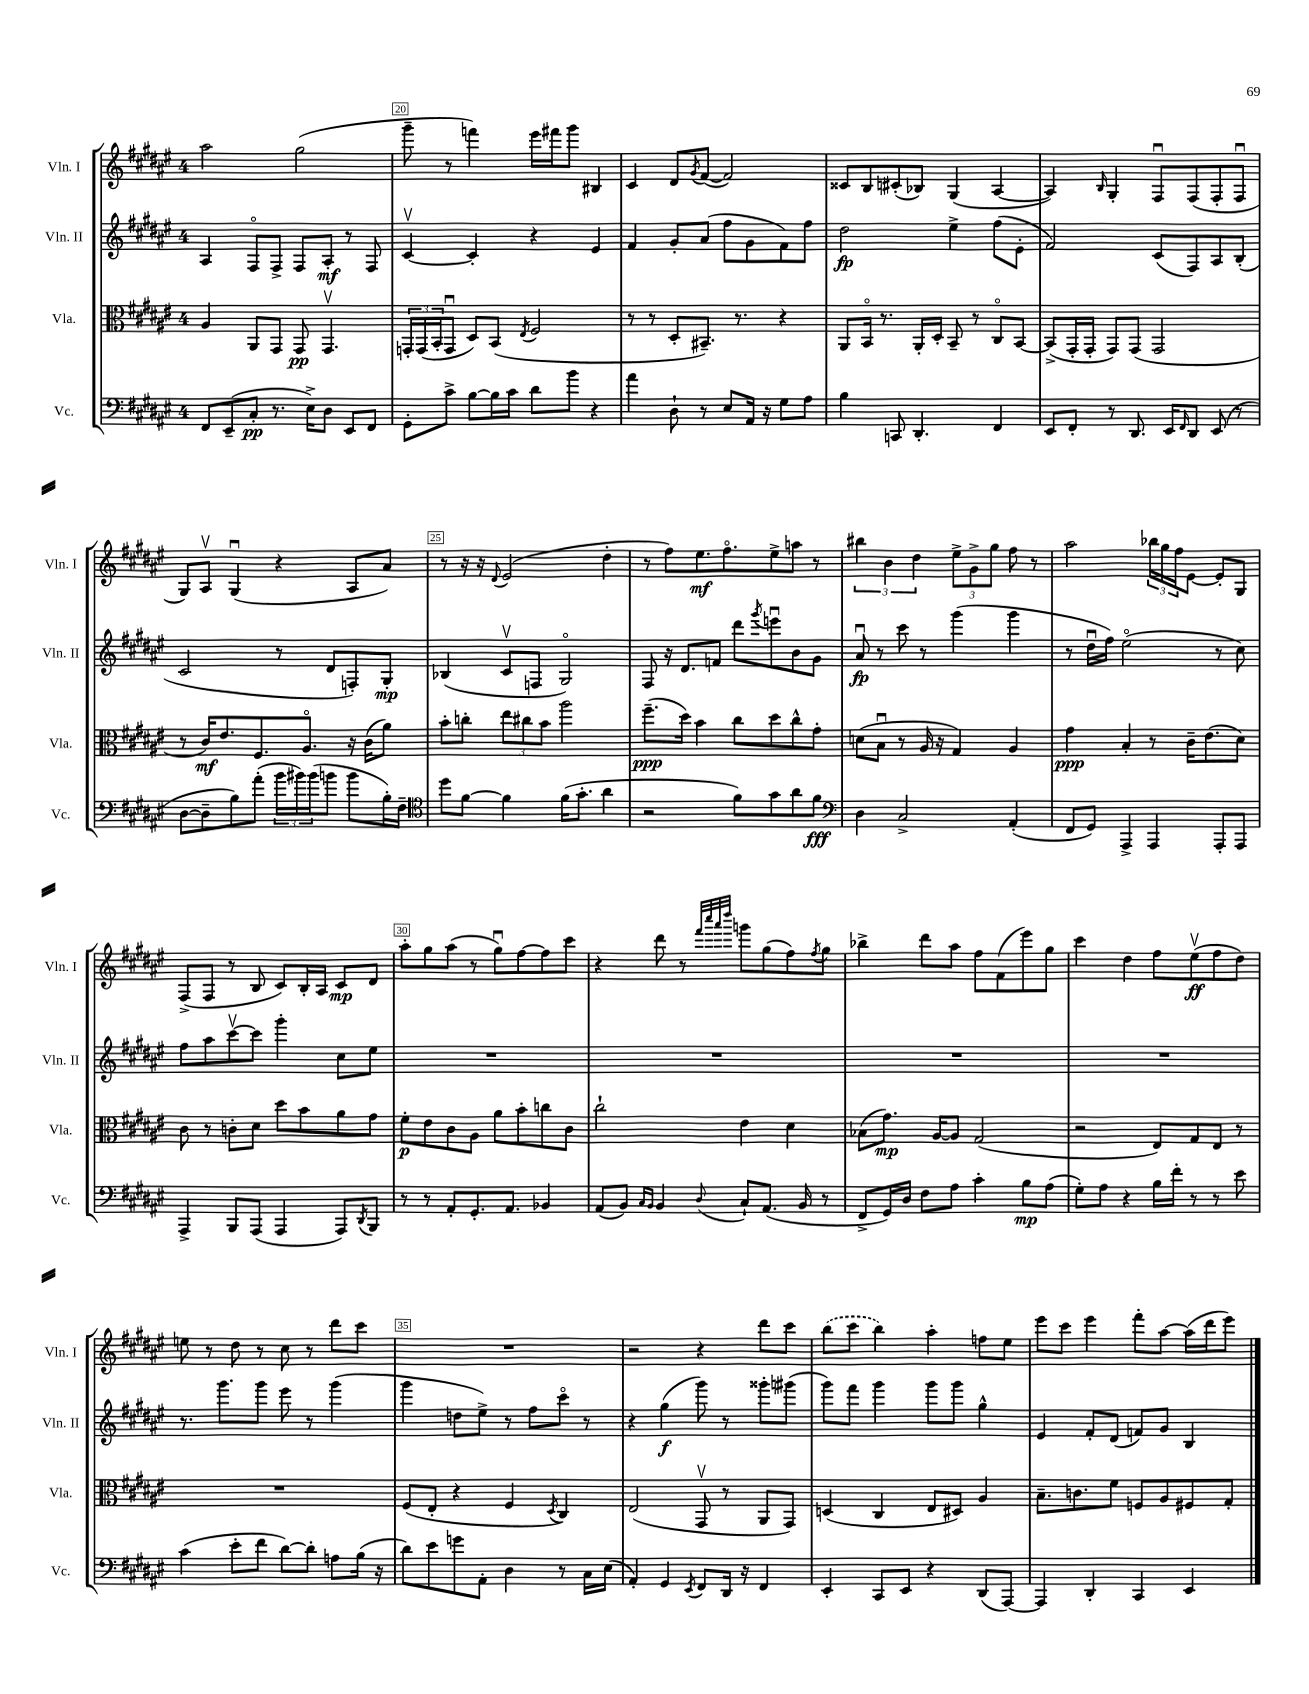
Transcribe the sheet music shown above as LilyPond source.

<<
\new StaffGroup <<
\new Staff = "s0" \with { instrumentName = "Vln. I" shortInstrumentName = "Vln. I" } {
    \clef treble \key fis \major \once \override Staff.TimeSignature.style = #'single-digit \time 4/4
    ais''2 gis''2( |
    gis'''8-- r8 f'''4) eis'''16 fis'''16 gis'''8 bis4 |
    cis'4 dis'8 \acciaccatura { gis'8 } fis'8~( fis'2) |
    cisis'8 b8 cis'8-.( bes8) gis4( ais4~ |
    ais4) \grace { b16 } gis4-. fis8\downbow fis8( fis8-. fis8\downbow |
    gis8) ais8\upbow gis4\downbow( r4 ais8 ais'8) |
    r8 r16 r16 \appoggiatura { dis'8 } eis'2( dis''4-. |
    r8 fis''8) eis''8.\mf fis''8.\flageolet eis''8-> a''8 r8 |
    \tuplet 3/2 { bis''4 b'4 dis''4 } \tuplet 3/2 { eis''8-> gis'8-> gis''8 } fis''8 r8 |
    ais''2 \tuplet 3/2 { bes''16 gis''16 fis''16 } eis'8~ eis'8-. gis8 |
    fis8->( fis8 r8 b8 cis'8) b16-. ais16 cis'8\mp dis'8 |
    ais''8-. gis''8 ais''8( r8 gis''8\downbow) fis''8~ fis''8 cis'''8 |
    r4 dis'''8 r8 \grace { fis'''32 cis''''32 ais'''32 dis''''32 } g'''8 gis''8( fis''8) \acciaccatura { fis''8 } gis''8 |
    bes''4-> dis'''8 ais''8 fis''8 fis'8( eis'''8) gis''8 |
    cis'''4 dis''4 fis''8 eis''8\upbow\ff( fis''8 dis''8) |
    e''8 r8 dis''8 r8 cis''8 r8 dis'''8 cis'''8 |
    R1 |
    r2 r4 dis'''8 cis'''8 |
    \once \slurDashed b''8( cis'''8 b''4) ais''4-. f''8 eis''8 |
    eis'''8 cis'''8 eis'''4 fis'''8-. ais''8~ ais''16( dis'''16 eis'''8) \bar "|." |
}
\new Staff = "s1" \with { instrumentName = "Vln. II" shortInstrumentName = "Vln. II" } {
    \clef treble \key fis \major \once \override Staff.TimeSignature.style = #'single-digit \time 4/4
    ais4 fis8\flageolet fis8-> fis8 ais8-.\mf r8 fis8 |
    cis'4~\upbow cis'4-. r4 eis'4 |
    fis'4 gis'8-. ais'8( fis''8 gis'8 fis'8) fis''8 |
    dis''2\fp eis''4-> fis''8( eis'8-. |
    fis'2) cis'8( fis8) ais8 b8-.( |
    cis'2 r8 dis'8 f8-.) gis8-.\mp |
    bes4( cis'8\upbow f8 gis2\flageolet) |
    fis8 r16 dis'8. f'8 dis'''8 \acciaccatura { gis'''8 } e'''8\downbow b'8 gis'8 |
    ais'8\downbow\fp r8 cis'''8 r8 gis'''4( gis'''4 |
    r8 dis''16\downbow fis''16) eis''2\flageolet( r8 cis''8) |
    fis''8 ais''8 cis'''8~\upbow cis'''8 gis'''4-. cis''8 eis''8 |
    R1 |
    R1 |
    R1 |
    R1 |
    r8. gis'''8. gis'''8 eis'''8 r8 gis'''4( |
    gis'''4 d''8 eis''8->) r8 fis''8 cis'''8\flageolet r8 |
    r4 gis''4\f( gis'''8) r8 gisis'''8-. gis'''8( |
    gis'''8) fis'''8 gis'''4 gis'''8 gis'''8 gis''4-^ |
    eis'4 fis'8-. dis'8( f'8) gis'8 b4 \bar "|." |
}
\new Staff = "s2" \with { instrumentName = "Vla." shortInstrumentName = "Vla." } {
    \clef alto \key fis \major \once \override Staff.TimeSignature.style = #'single-digit \time 4/4
    ais4 ais,8 gis,8 gis,8\pp gis,4.\upbow |
    \tuplet 3/2 { g,16-. g,16( b,16-. } g,8\downbow dis8) b,8( \acciaccatura { eis8 } fis2 |
    r8 r8 dis8-. bis,8.--) r8. r4 |
    ais,8 b,16\flageolet r8. ais,16-. dis16-. b,8-- r8 cis8\flageolet b,8~ |
    b,8->( gis,16-. gis,16-. gis,8) gis,8( gis,2 |
    r8 cis'16\mf) eis'8. fis8. ais8.\flageolet r16 cis'16( ais'8) |
    b'8-. c''8-. \tuplet 3/2 { eis''8 cis''8 b'8 } ais''2 |
    fis''8.--\ppp( dis''16) b'4 cis''8 dis''8 cis''8-^ gis'8-. |
    d'8( b8\downbow r8 ais16 r16 gis4) ais4 |
    gis'4\ppp b4-. r8 cis'16-- eis'8.( dis'8) |
    cis'8 r8 c'8-. dis'8 dis''8 b'8 ais'8 gis'8 |
    fis'8-.\p eis'8 cis'8 ais8 ais'8 b'8-. c''8 cis'8 |
    cis''2-! eis'4 dis'4 |
    bes8( gis'8.\mp) ais16~ ais8 gis2( |
    r2 eis8) gis8 eis8 r8 |
    R1 |
    fis8( eis8-. r4 fis4 \acciaccatura { dis8 } cis4) |
    eis2( gis,8\upbow r8 ais,8 gis,8) |
    d4( cis4 eis8 dis8) ais4 |
    b8.-- c'8. fis'8 f8 ais8 fis8 gis8-. \bar "|." |
}
\new Staff = "s3" \with { instrumentName = "Vc." shortInstrumentName = "Vc." } {
    \clef bass \key fis \major \once \override Staff.TimeSignature.style = #'single-digit \time 4/4
    fis,8 eis,8--( cis8-.\pp r8. eis16->) dis8 eis,8 fis,8 |
    gis,8-. cis'8-> b8~ b16 cis'16 dis'8 b'8 r4 |
    ais'4 dis8-! r8 eis8 ais,16 r16 gis8 ais8 |
    b4 c,8 dis,4.-. fis,4 |
    eis,8 fis,8-. r8 dis,8. eis,16 \grace { fis,16 } dis,8 eis,8( r8 |
    dis8~ dis8-- b8) ais'8-.( \tuplet 3/2 { b'16 bis'16) bis'16( } b'8 b'8 b16-.) fis16-- |
    \clef tenor dis''8 fis'8~ fis'4 fis'16( gis'8.-. ais'4 |
    r2 fis'8) gis'8 ais'8 fis'8\fff |
    \clef bass dis4 cis2-> ais,4-.( |
    fis,8 gis,8) ais,,4-> ais,,4 ais,,8-. ais,,8 |
    ais,,4-> b,,8 ais,,8( ais,,4 ais,,8) \acciaccatura { dis,8 } b,,8 |
    r8 r8 ais,8-. gis,8.-. ais,8. bes,4 |
    ais,8( b,8) \grace { cis16 b,16 } b,4 \appoggiatura { dis8 } cis8-! ais,8.( b,16 r8 |
    fis,8-> gis,16) dis16 fis8 ais8 cis'4-. b8\mp ais8( |
    gis8-.) ais8 r4 b16 fis'16-. r8 r8 eis'8 |
    cis'4( eis'8-. fis'8 dis'8~) dis'8-. a8 b16( r16 |
    dis'8) eis'8 g'8 ais,8-. dis4 r8 cis16 eis16( |
    ais,4-.) gis,4 \acciaccatura { eis,8 } fis,8 dis,16 r16 fis,4 |
    eis,4-. cis,8 eis,8 r4 dis,8( ais,,8~) |
    ais,,4 dis,4-. cis,4 eis,4 \bar "|." |
}
>>
>>
\layout { \context { \Score currentBarNumber = #19 \override BarNumber.break-visibility = ##(#f #t #t) barNumberVisibility = #(every-nth-bar-number-visible 5) \override BarNumber.stencil = #(make-stencil-boxer 0.1 0.3 ly:text-interface::print) } }
